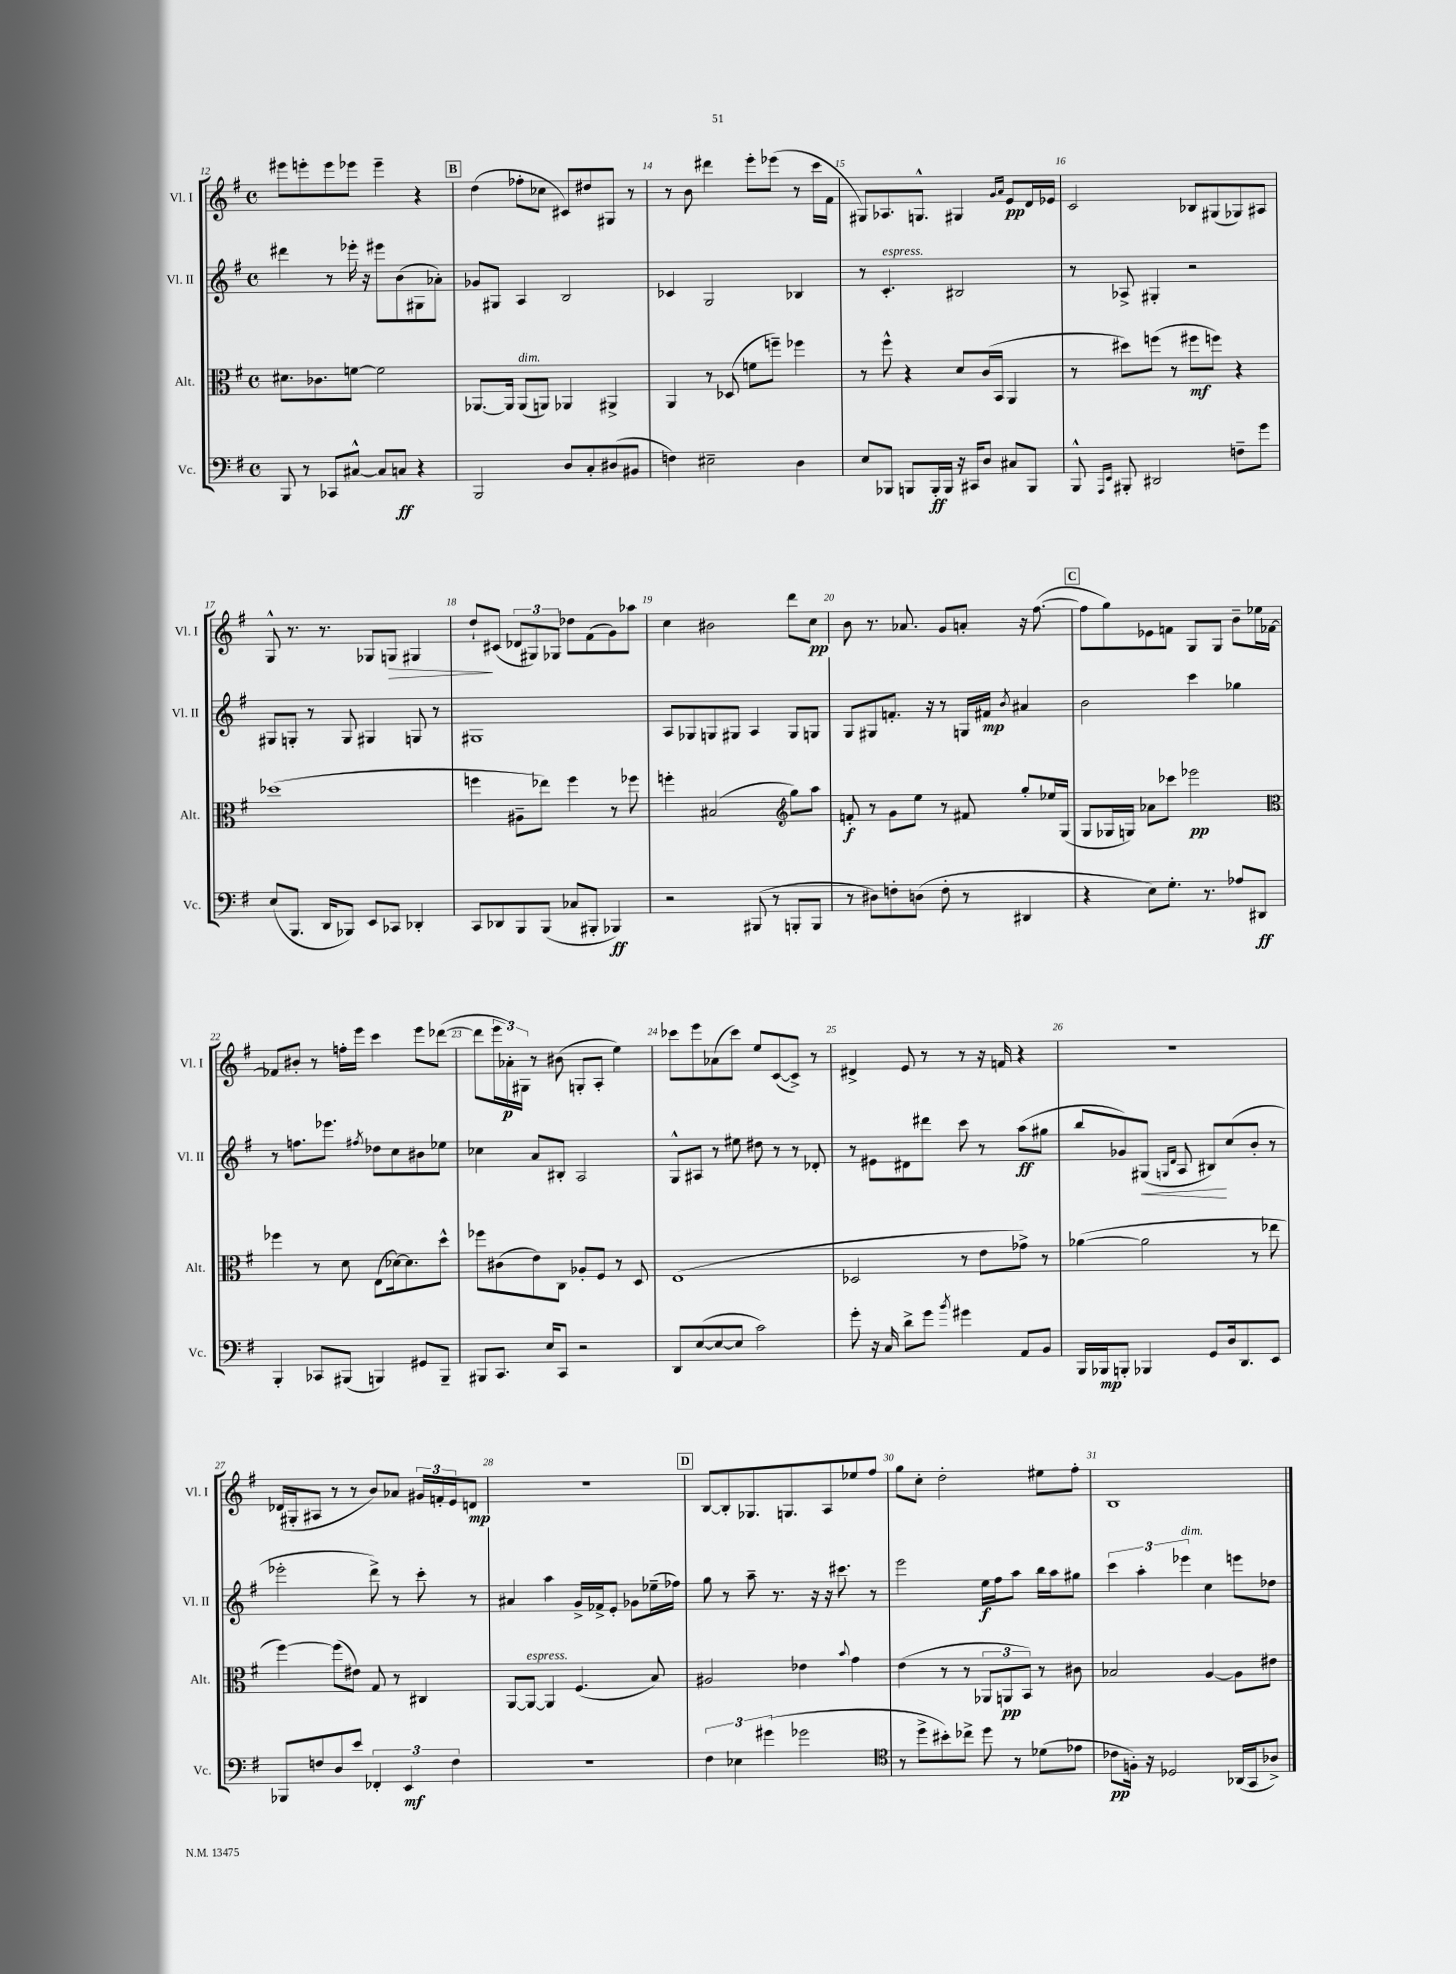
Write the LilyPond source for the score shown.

<<
\new StaffGroup <<
\new Staff = "s0" \with { instrumentName = "Vl. I" shortInstrumentName = "Vl. I" } {
    \clef treble \key g \major \defaultTimeSignature \time 4/4
    eis'''8 e'''8-. e'''8 ees'''8 ees'''4-- r4 |
    \mark \markup { \box "B" } d''4( fes''8-. ces''8 cis'8) dis''8 gis8 r8 |
    r8 b'8 dis'''4 e'''8-. ees'''8( r8 c'''16 fis'16 |
    gis8) aes8. g8.-^ gis4 \grace { g'16 a'16 } e'8\pp d'16 ees'16 |
    c'2 bes8 gis8( ges8) ais8 |
    g8-^ r8. r8. ges8 g8\> gis4 |
    d''8-!\! cis'8( \tuplet 3/2 { des'8 gis8) ges8 } des''8 fis'8( g'8) aes''8 |
    c''4 bis'2 d'''8 c''8\pp |
    b'8 r8. aes'8. g'8 a'8-. r16 fis''8.~( |
    \mark \markup { \box "C" } fis''8 g''8) ees'8 f'8 g8 g8 b'8-- ees''16 fes'16~ |
    fes'8 bis'8-. r8 f''16-. e'''16 c'''4 e'''8 des'''8~( |
    des'''8 \tuplet 3/2 { e'''16 aes'16-.\p) gis16 } r8 bis'8( g8-. a8-. e''4) |
    ces'''8 e'''8 aes'8( ces'''8) e''8 c'8~( c'8->) r8 |
    dis'4-> e'8 r8 r8 r16 f'16 r4 |
    R1 |
    des'16( gis16-. ais8 r8 r8 b'8) aes'8 \tuplet 3/2 { gis'16 f'16-. e'16 } d'8\mp |
    R1 |
    \mark \markup { \box "D" } b8~ b8-. ges8. g8. a8 ees''8 fis''8 |
    g''8 c''8-. d''2-. eis''8 fis''8-. |
    b1 \bar "|." |
}
\new Staff = "s1" \with { instrumentName = "Vl. II" shortInstrumentName = "Vl. II" } {
    \clef treble \key g \major \defaultTimeSignature \time 4/4
    dis'''4 r8 ees'''16-. r16 eis'''8 b'8( gis8 aes'8-.) |
    \mark \markup { \box "B" } ges'8 gis8 a4 b2 |
    ces'4 g2 bes4 |
    r8 c'4.-.^\markup { \italic "espress." } bis2 |
    r8 aes8-> gis4-. r2 |
    gis8 g8-. r8 g8 gis4 g8 r8 |
    gis1 |
    a8 ges8 g8 gis8 a4 gis8 g8 |
    g8 gis8 f'8.-. r16 r8 g16 fis'16\mp \acciaccatura { b'8 } ais'4 |
    \mark \markup { \box "C" } b'2 c'''4 ges''4 |
    r8 f''8. ees'''8. \acciaccatura { fis''8 } des''8 c''8 bis'8 ees''8 |
    ces''4 a'8 bis8-. a2 |
    g8-^ ais8 r8 eis''8 dis''8 r8 r8 des'8-. |
    r8 eis'8 dis'8 dis'''8 c'''8 r8 a''8\ff( gis''8 |
    b''8 ges'8) gis8\<( \grace { g16 d'16 } a8 bis8\!) c''8( b'8-. r8 |
    ees'''2-. d'''8->) r8 c'''8-. r8 |
    ais'4 a''4 g'16-> fes'16-> e'8-. ges'8 ees''16--( fes''16) |
    \mark \markup { \box "D" } g''8 r8 a''8-- r8. r16 r16 cis'''8. r8 |
    e'''2 e''16\f fis''16 a''8 b''16 a''16 gis''8 |
    \tuplet 3/2 { c'''4 a''4-. ees'''4^\markup { \italic "dim." } } c''4 e'''8 des''8 \bar "|." |
}
\new Staff = "s2" \with { instrumentName = "Alt." shortInstrumentName = "Alt." } {
    \clef alto \key g \major \defaultTimeSignature \time 4/4
    dis'8. ces'8. f'8~ f'2 |
    \mark \markup { \box "B" } aes,8.~ aes,16 aes,8^\markup { \italic "dim." }( a,8) aes,4 ais,4-> |
    a,4 r8 des8( f'8 f''8--) fes''4 |
    r8 fis''8-^ r4 d'8 c'16( b,16 a,4 |
    r8 dis''8) f''8( r8 fis''8\mf f''8) r4 |
    des''1( |
    f''4 ais8-- ees''8) f''4 r8 fes''8 |
    f''4-. bis2( \clef treble g''8) a''8 |
    f'8-.\f r8 g'8 e''8 r8 fis'8 g''8-. ees''16 g16( |
    \mark \markup { \box "C" } g8 ges16 g16) aes'8 ces'''8 ees'''2\pp |
    \clef alto fes''4 r8 d'8 e8( des'16~) des'8. d''8-^ |
    fes''8 cis'8( e'8) c8 aes8-. fis8 r8 d8 |
    e1( |
    des2 r8 e'8 ges'8->) r8 |
    aes'4~( aes'2 r8 ees''8 |
    fis''4~) fis''8( eis'8) g8 r8 cis4 |
    a,8~ a,8~^\markup { \italic "espress." } a,4 fis4.( b8) |
    \mark \markup { \box "D" } ais2 ees'4 \appoggiatura { b'8 } g'4 |
    e'4( r8 r8 \tuplet 3/2 { aes,8 a,8\pp b,8) } r8 cis'8 |
    bes2 a4~ a8 eis'8 \bar "|." |
}
\new Staff = "s3" \with { instrumentName = "Vc." shortInstrumentName = "Vc." } {
    \clef bass \key g \major \defaultTimeSignature \time 4/4
    b,,8 r8 ces,8 cis8~-^ cis8 c8\ff r4 |
    \mark \markup { \box "B" } b,,2 d8 c8-. dis8( bis,8 |
    f4) eis2-- d4 |
    e8 bes,,8 b,,8 b,,16-.\ff b,,16 r16 cis,16 d8 cis8 b,,8 |
    b,,8-^ \grace { a,,16 e,16 } bis,,8-. dis,2 f8-- g'8 |
    e8( b,,8. d,16 bes,,8) e,8 ces,8 des,4-. |
    c,8 des,8 b,,8 b,,8( ces8 bis,,8-. bes,,4\ff) |
    r2 bis,,8( r8 b,,8-. b,,8 |
    r8 dis8) f8-. d8( f8-. r8 dis,4 |
    \mark \markup { \box "C" } r4 e8) g8.-. r8. aes8 dis,8\ff |
    b,,4-. ces,8 bis,,8( b,,4) gis,8 b,,8-- |
    bis,,8 c,8. e16 c,8 r2 |
    d,8 e8~( e8~ e8 c'2) |
    g'8-. r16 c16 d'8-> g'8 \acciaccatura { b'8 } gis'4 a,8 b,8 |
    b,,16 bes,,16\mp b,,8-. bes,,4 g,8 d16 d,8. e,8 |
    bes,,8 f8 d8 e'8 \tuplet 3/2 { fes,4-. e,4\mf f4 } |
    R1 |
    \mark \markup { \box "D" } \tuplet 3/2 { fis4 ees4 gis'4( } ges'2 |
    \clef tenor r8 d''8-> bis'8-.) ces''8-> d''8 r8 des'8( ees'8 |
    ces'8\pp f16-.) r16 des2 aes,16( g,16 aes8->) \bar "|." |
}
>>
>>
\layout { \context { \Score currentBarNumber = #12 \override BarNumber.break-visibility = ##(#f #t #t) barNumberVisibility = #all-bar-numbers-visible } }
